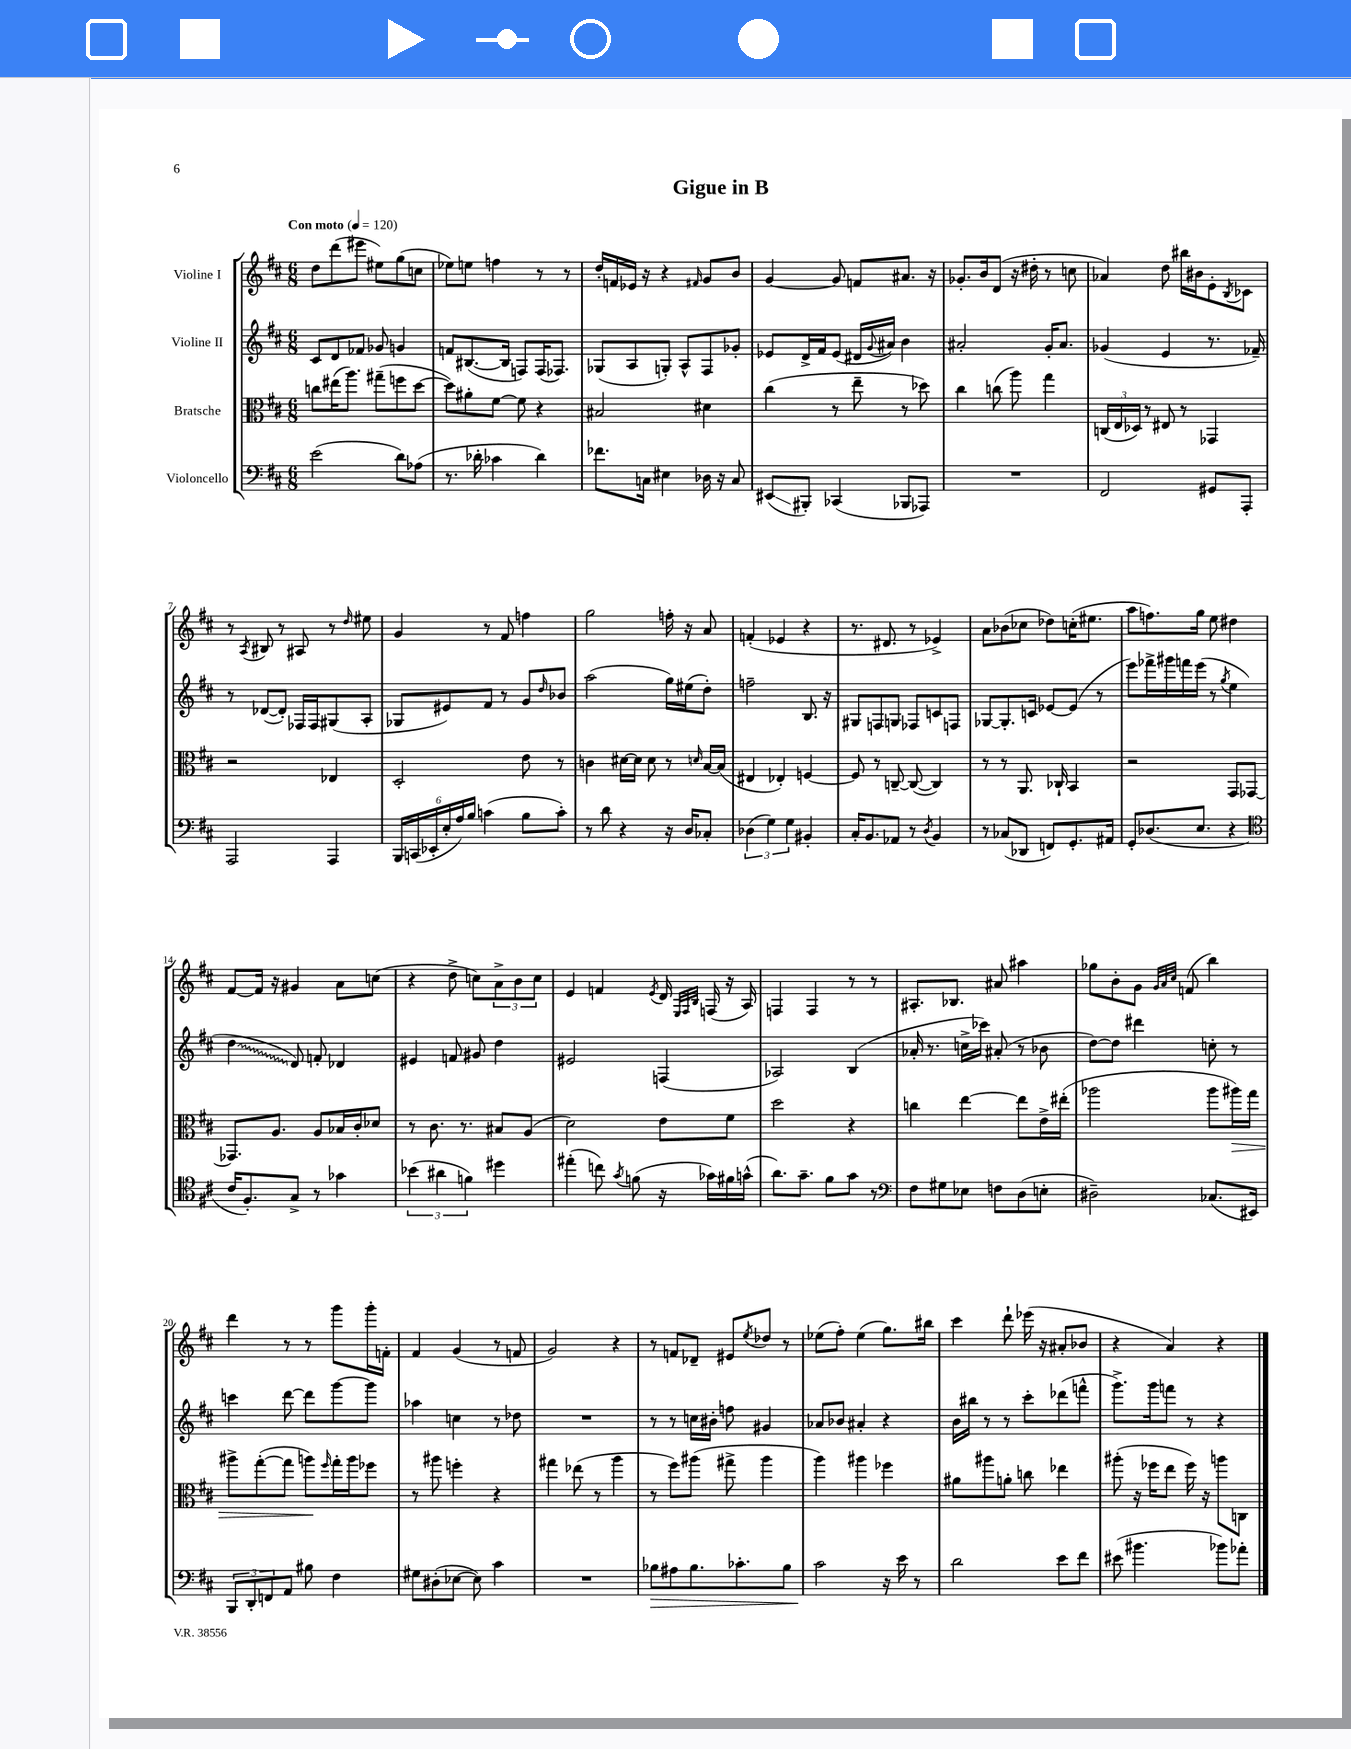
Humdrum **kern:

**kern	**kern	**kern	**kern
*staff4	*staff3	*staff2	*staff1
*clefF4	*clefC3	*clefG2	*clefG2
*k[f#c#]	*k[f#c#]	*k[f#c#]	*k[f#c#]
*M6/8	*M6/8	*M6/8	*M6/8
*MM120	*MM120	*MM120	*MM120
(2e	8cc	8c#	8dd
.	(16ee#	8d	(8ddd
.	8.aa)	.	.
.	.	8f-	8eee#
.	(8gg#~	8g-	8ee#)
8d)	8ff	4g	(8gg
(8A-	[8dd	.	8cc
=	=	=	=
8.r	8dd])	8f	8ee-)
.	8a#'	([8.B#	8ee
16d-'	.	.	.
4c-	[8f#	.	4ff
.	.	16B#]	.
.	8f#]	8F)	.
4d-)	4r	(16F	8r
.	.	8.F-)	.
.	.	.	8r
=	=	=	=
8.f-	2B#	(8G-	16dd'
.	.	.	16f
.	.	8A	16e-
16C	.	.	16r
4E#	.	8G')	4r
.	.	8A^^	.
.	.	.	16qqf#
16D-	4d#	8F#	8g
16r	.	.	.
8C	.	8g-'	8b
=	=	=	=
(8EE#	(4cc#	8e-	[4g
8BBB#')	.	16d^	.
.	.	16f#	.
(4CC-	8r	(8e-	8g]
.	8ee~	16d#	8f
.	.	8qqg	.
.	.	16a#)	.
8BBB-	8r	4b	8.a#
8AAA-)	8dd-)	.	.
.	.	.	16r
=	=	=	=
2.r	4cc#	2a#'	8.g-'
.	.	.	16b
.	(8cc	.	(8d
.	8aa)	.	16r
.	.	.	16dd#'
.	4gg	16g'	8r
.	.	8.a#	.
.	.	.	8cc
=	=	=	=
2FF#	(24C	(4g-	4a-)
.	24E	.	.
.	24D-)	.	.
.	8r	.	.
.	8E#	4e	8dd
.	8r	.	16bb#
.	.	.	16b#
8GG#	4GG-	8.r	8e'
.	.	.	8qB
8AAA'	.	.	8c-
.	.	16f-~)	.
=	=	=	=
2AAA	2r	8r	8r
.	.	.	8qA
.	.	([8d-	8B#
.	.	8d-'])	8r
.	.	16F-	8A#
.	.	16F-	.
4AAA	4E-	(8G#	8r
.	.	.	16qqdd
.	.	8A'	8ee#
=	=	=	=
24BBB	2D'	8G-	4g
(24CC	.	.	.
24EE-'	.	.	.
24E'	.	8e#)	.
24A)	.	.	.
24B	.	.	.
(4c	.	8f#	8r
.	.	8r	8f#
8B	8e	8g	4ff
.	.	16qqdd	.
8c')	8r	8b-	.
=	=	=	=
8r	4c	(2aa	2gg
8d	.	.	.
4r	[16d#	.	.
.	16d#]	.	.
.	8d#	.	.
16r	8r	16gg)	16ff'
16D	.	(16ee#	16r
.	16qqd	.	.
8C-'	[16B	8dd')	8a
.	(16B]	.	.
=	=	=	=
(6D-	4E#	2ff~	(4f'
6G)	.	.	.
.	4E-')	.	4e-
6G	.	.	.
4BB#'	[4F	8.B	4r
.	.	16r	.
=	=	=	=
16C#'	8F]	8G#	8.r
8.BB	.	.	.
.	8r	8F	.
.	.	.	8.d#
8AA-	[8C~	8G	.
8r	(8C_	8F-	8r
8qD	.	.	.
4BB	4C])	8c	4e-^)
.	.	8F	.
=	=	=	=
8r	8r	[8G-	8a
(8C-	8r	8.G-']	(8b-
8DD-	8.AA	.	8cc-
.	.	16c	.
8FF)	.	[8e-	8dd-)
.	16C-`	.	.
8.GG'	4BB	(8e-]	(16cc'
.	.	.	8.ee#
.	.	8r	.
16AA#	.	.	.
=	=	=	=
8GG'	2r	8eee)	8aa
(8.D-	.	16fff-^	8.ff)
.	.	16ggg#	.
.	.	16fff	.
8.E	.	(16eee	16gg
.	.	8r	8ee
.	.	8qgg	.
4r	8GG	4ee	4dd#
.	[8GG-	.	.
=	=	=	=
*clefC4	*	*	*
16c#	8.GG-]	4dd	[8f#
8.F#')	.	.	.
.	.	.	16f#]
.	8.A	.	16r
8G^	.	8d)	4g#
8r	8A	8f'	.
4g-	16B-	4d-	8a
.	16c#'	.	.
.	8d-	.	(8cc
=	=	=	=
(6b-	8r	4e#	4r
.	8.c#	.	.
6a#	.	.	.
.	.	8f	8dd^
.	8.r	.	.
6f)	.	.	.
.	.	8g#	8cc)
4dd#	8B#	4dd	12a^
.	.	.	12b
.	(8A	.	.
.	.	.	12cc
=	=	=	=
(4ee#'	2d)	2e#	4e
8cc)	.	.	4f
8qg	.	.	.
(8f	.	.	.
.	.	.	8qe
16r	8e	(4F	16d
.	.	.	32qqE
.	.	.	32qqF#
.	.	.	32qqB
16g-)	.	.	(16F
16f#	8f#	.	16r
(16g^^	.	.	16A)
=	=	=	=
8.a)	2dd	2A-)	4F
8.g~	.	.	.
.	.	.	4F
8f#	.	.	.
8g	4r	(4B	8r
8r	.	.	8r
=	=	=	=
*clefF4	*	*	*
8F#	4cc	16a-'	8.A#'
.	.	8.r	.
8G#	.	.	.
.	.	.	8.B-
8E-	[4ee	16cc^	.
.	.	16ccc-)	.
8F	.	(8a#'	8a#
(8D	8ee]	8r	4aa#
8E'	16e^	8b-	.
.	(16ee#'	.	.
=	=	=	=
2D#~)	2aa-	[8dd)	8gg-
.	.	8dd]	8b'
.	.	4ddd#	8g
.	.	.	32qqg
.	.	.	32qqa
.	.	.	32qqcc#
.	.	.	(8f
(8.C-	8aa-	8cc'	4bb)
.	16aa#)	8r	.
16EE#)	16gg	.	.
=	=	=	=
12BBB	8aa#^	4ccc	4ddd
12DD'	.	.	.
.	([8gg'	.	.
12FF	.	.	.
8AA	8gg]	[8ddd	8r
8B#	8aa)	8ddd]	8r
.	16qqff#	.	.
4F#	16gg'	[8ggg	8ggg
.	16aa	.	.
.	8ff-	8ggg]	16ggg'
.	.	.	16f'
=	=	=	=
8G#	8r	4aa-	4f#
(8D#'	8aa#	.	.
[8E-	4ff'	4cc	(4g
8E-])	.	.	.
4c#	4r	8r	8r
.	.	8dd-	8f
=	=	=	=
2.r	4gg#	2.r	2g)
.	(8ee-	.	.
.	8r	.	.
.	4aa	.	4r
=	=	=	=
8B-	8r	8r	8r
8A#	8ff#)	8r	8f
8.B-	(8aa#	16cc	8d-~
.	.	16b#'	.
.	8gg#^	8ff	8e#
8.c-'	.	.	.
.	.	.	8qee
.	4aa#	4g#	8dd-
8B-	.	.	8r
=	=	=	=
2c#	4aa)	8a-	(8ee-
.	.	8b-	8ff#')
.	4aa#	4a#'	(4ee-
16r	4ff-	4r	8.gg)
16e	.	.	.
8r	.	.	.
.	.	.	16bb#
=	=	=	=
2d	8a#	16b	4ccc#
.	.	16bb#	.
.	8aa#	8r	.
.	8a'	8r	8ddd`
.	8cc	8ccc#'	(16eee-
.	.	.	16r
8e	4ee-	(8ddd-	8a#'
8f#	.	8fff^^	8b-
=	=	=	=
(8e#	(8aa#'	8.ggg^)	4r
4.b#	16r	.	.
.	16ff-	16ggg	.
.	8ee	8fff	4a)
.	16ff-)	8r	.
.	16r	.	.
8b-)	8aa	4r	4r
8a-'	8C	.	.
==	==	==	==
*-	*-	*-	*-
